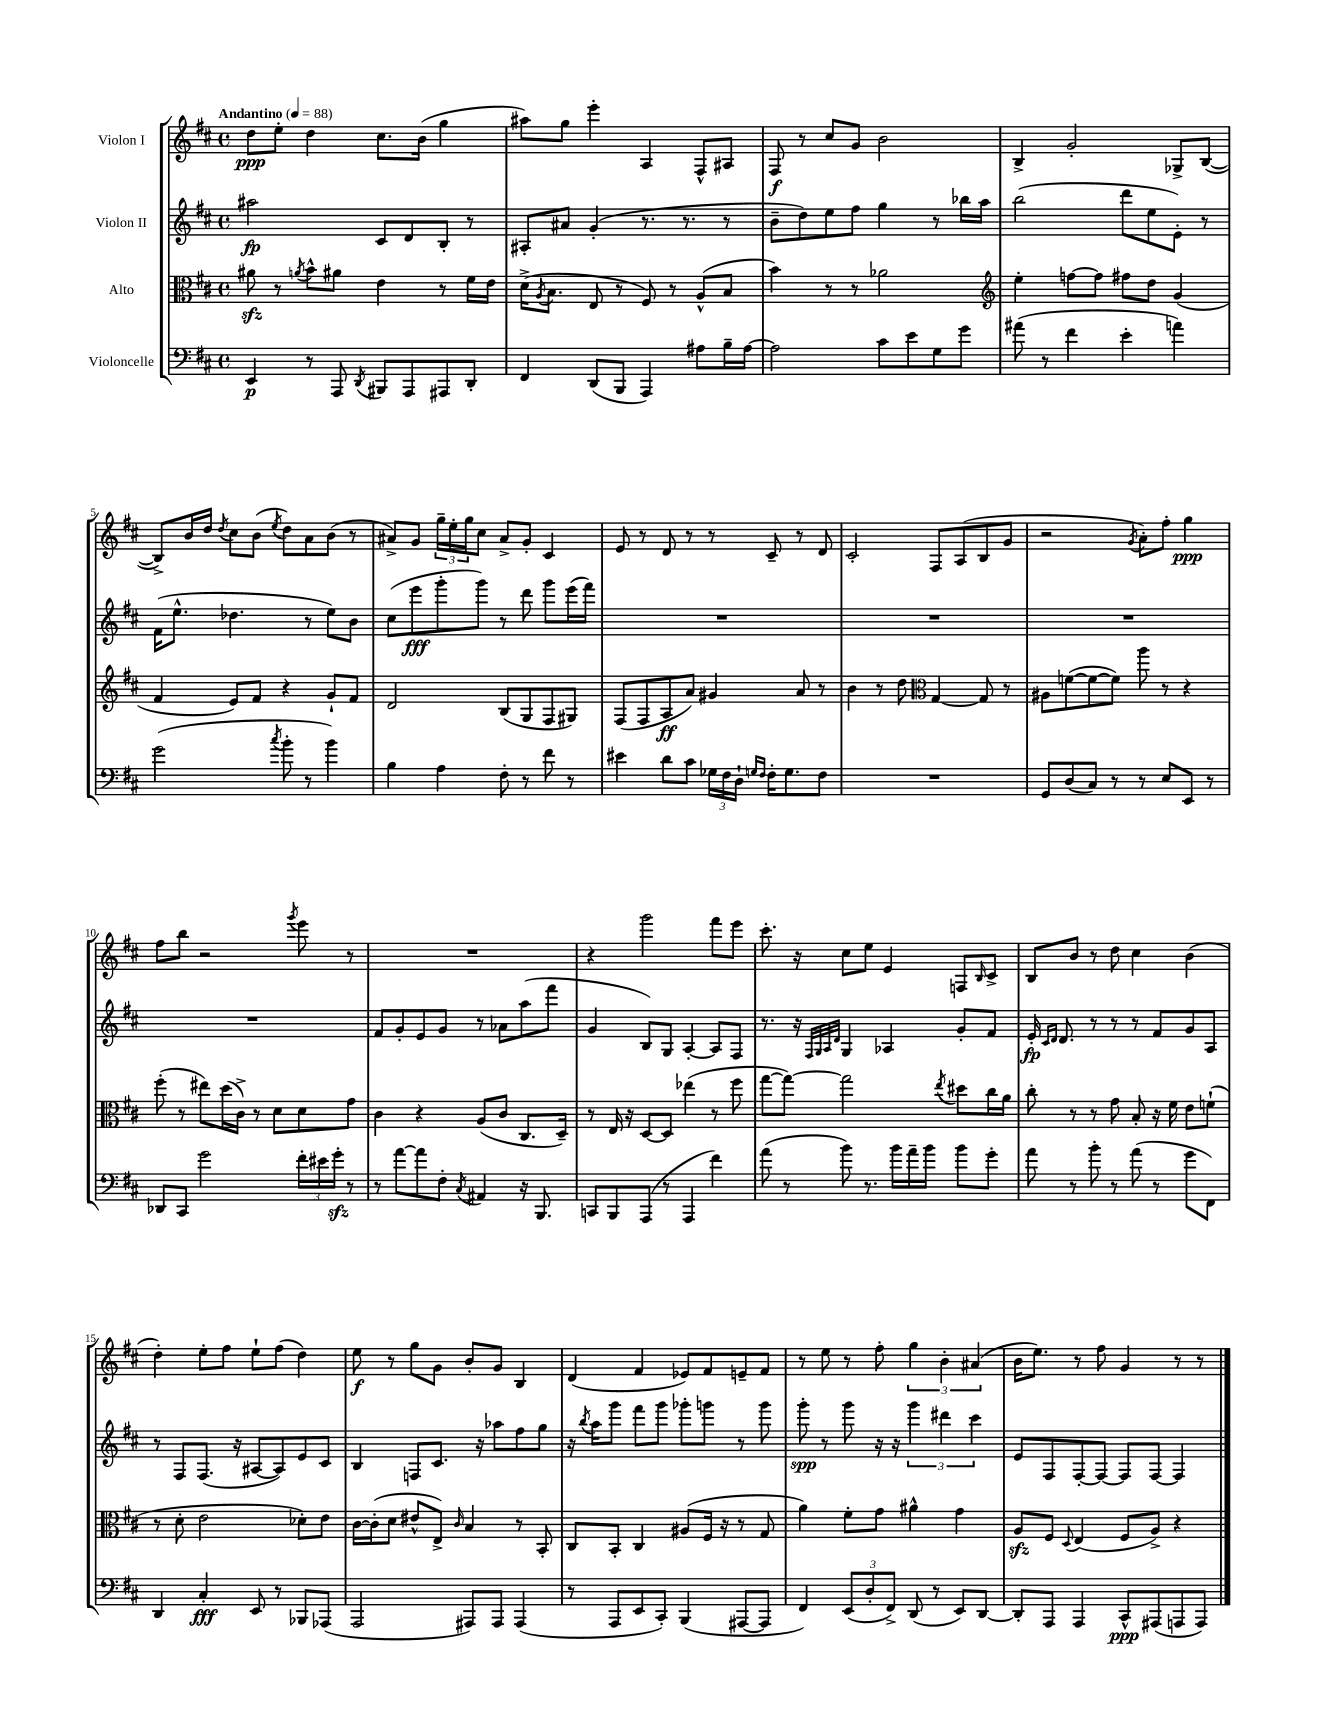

**kern	**kern	**kern	**kern
*staff4	*staff3	*staff2	*staff1
*clefF4	*clefC3	*clefG2	*clefG2
*k[f#c#]	*k[f#c#]	*k[f#c#]	*k[f#c#]
*M4/4	*M4/4	*M4/4	*M4/4
*met(c)	*met(c)	*met(c)	*met(c)
*MM88	*MM88	*MM88	*MM88
4EE	8a#	2aa#	8dd
.	8r	.	8ee'
.	8qa	.	.
8r	8b^^	.	4dd
8AAA	8a#	.	.
8qDD	.	.	.
8BBB#	4e	8c#	8.cc#
8AAA	.	8d	.
.	.	.	(16b
8AAA#	8r	8B'	4gg
8DD'	16f#	8r	.
.	16e	.	.
=	=	=	=
4FF#	(16d^	8A#'	8aa#)
.	8qA	.	.
.	8.B	.	.
.	.	8a#	8gg
(8DD	8E	(4g'	4eee'
8BBB	8r	.	.
4AAA)	8F#)	8.r	4A
.	8r	.	.
.	.	8.r	.
8A#	(8A^^	.	8F#^^
16B~	8B	8r	8A#
[16A#	.	.	.
=	=	=	=
2A#]	4b)	8b~	8F#
.	.	8dd)	8r
.	8r	8ee	8cc#
.	8r	8ff#	8g
8c#	2a-	4gg	2b
8e	.	.	.
8G	.	8r	.
8g	.	16bb-	.
.	.	16aa	.
=	=	=	=
*	*clefG2	*	*
(8a#	4ee'	(2bb	4B^
8r	.	.	.
4f#	[8ff	.	2g'
.	8ff]	.	.
4e'	8ff#	8ddd	.
.	8dd	8ee	.
4a)	(4g	8e')	8G-^
.	.	8r	([8B
=	=	=	=
(2g	4f#	(16f#	8B^])
.	.	8.ee^^	.
.	.	.	16b
.	.	.	16dd
.	.	.	8qdd
.	8e)	4.dd-	8cc#
.	8f#	.	(8b
8qcc#	.	.	8qee
8b'	4r	.	8dd)
8r	.	8r	8a
4b)	8g`	8ee)	(8b
.	8f#	8b	8r
=	=	=	=
4B	2d	(8cc#	8a#^)
.	.	8eee	8g
4A	.	8ggg'	24gg~
.	.	.	24ee'
.	.	.	24gg
.	.	8ggg)	8cc#
8F#'	(8B	8r	8a#^
8r	8G	8ddd	8g'
8f#	8F#	8ggg	4c#
8r	8G#)	(16eee	.
.	.	16fff#)	.
=	=	=	=
4e#	(8F#	1r	8e
.	8F#	.	8r
8d	8A	.	8d
8c#	8a)	.	8r
24G-	4g#	.	8r
24F#	.	.	.
24D`	.	.	.
16qqG	.	.	.
16qqF#	.	.	.
16F#'	.	.	8c#~
8.G	.	.	.
.	8a	.	8r
8F#	8r	.	8d
=	=	=	=
1r	4b	1r	2c#'
.	8r	.	.
.	8dd	.	.
*	*clefC3	*	*
.	[4G	.	8F#
.	.	.	(8A
.	8G]	.	8B
.	8r	.	8g
=	=	=	=
8GG	8A#	1r	2r
(8D	([8f	.	.
8C#)	8f_	.	.
8r	8f])	.	.
.	.	.	8qg
8r	8aa	.	8a')
8E	8r	.	8ff#'
8EE	4r	.	4gg
8r	.	.	.
=	=	=	=
8DD-	(8ff#'	1r	8ff#
8CC#	8r	.	8bb
2g	8ee#)	.	2r
.	(16dd	.	.
.	16c#^)	.	.
.	8r	.	.
.	8d	.	.
.	.	.	8qggg
24f#'	8d	.	8eee
24e#	.	.	.
24g'	.	.	.
8r	8g	.	8r
=	=	=	=
8r	4c#	8f#	1r
[8a	.	8g'	.
8a]	4r	8e	.
8F#'	.	8g	.
8qC#	.	.	.
4AA#	(8A	8r	.
.	8c#	8a-	.
16r	8.C#	(8aa	.
8.BBB	.	.	.
.	.	8fff#	.
.	16D~)	.	.
=	=	=	=
8CC	8r	4g	4r
8BBB	16E	.	.
.	16r	.	.
(8AAA	[8D	8B)	2ggg
8r	8D]	8G	.
4AAA	(4ee-	[4A'	.
4f#)	8r	8A]	8fff#
.	8ff#	8F#	8eee
=	=	=	=
(8a	[8gg	8.r	8.ccc#'
8r	8gg_)	.	.
.	.	16r	16r
.	.	32qqF#	.
.	.	32qqG	.
.	.	32qqA	.
.	.	32qqd	.
8b)	2gg]	4G	8cc#
8.r	.	.	8ee
.	.	4A-	4e
16b	.	.	.
16a~	.	.	.
16b	.	.	.
.	8qee	.	.
8b	8dd#	8g'	8F
.	.	.	16qqB
8g'	16cc#	8f#	8c#^
.	16a	.	.
=	=	=	=
8a	8cc#'	16e'	8B
.	.	16qqc#	.
.	.	16qqd	.
.	.	8.d	.
8r	8r	.	8b
8b'	8r	8r	8r
8r	8g	8r	8dd
(8a	8B'	8r	4cc#
8r	16r	8f#	.
.	16f#	.	.
8g	8e	8g	(4b
8FF#)	(8f`	8A	.
=	=	=	=
4DD	8r	8r	4dd')
.	8d'	8F#	.
4C#'	2e	(8.F#	8ee'
.	.	.	8ff#
.	.	16r	.
8EE	.	[8A#	8ee`
8r	.	8A#])	(8ff#
8BBB-	8d-')	8e	4dd)
(8AAA-	8e	8c#	.
=	=	=	=
2AAA	[16c#	4B	8ee
.	(16c#']	.	.
.	8d	.	8r
.	8e#^^	8F	8gg
.	8E^)	8.c#	8g
.	16qqc#	.	.
8AAA#)	4B	.	8b'
.	.	16r	.
8AAA#	.	8aa-	8g
(4AAA#	8r	8ff#	4B
.	8BB'	8gg	.
=	=	=	=
8r	8C#	16r	(4d
.	.	8qbb	.
.	.	16aa	.
8AAA	8BB'	8ggg	.
8EE	4C#	8fff#	4f#
8CC#')	.	8ggg	.
(4BBB	(8A#	8ggg-'	8e-)
.	16F#	8ggg	8f#
.	16r	.	.
[8AAA#	8r	8r	8e~
8AAA#]	8G	8ggg	8f#
=	=	=	=
4FF#)	4a)	8ggg'	8r
.	.	8r	8ee
(12EE	8f#'	8ggg	8r
12D'	.	.	.
.	8g	16r	8ff#'
12FF#^)	.	.	.
.	.	16r	.
(8DD	4a#^^	6ggg	6gg
8r	.	.	.
.	.	6ddd#	6b'
8EE)	4g	.	.
.	.	6ccc#	(6a#
[8DD	.	.	.
=	=	=	=
8DD']	8A	8e	16b
.	.	.	8.ee)
8AAA	8F#	8F#	.
.	8qqD	.	.
4AAA	(4E	[8F#'	8r
.	.	8F#_	8ff#
8CC#^^	8F#	8F#]	4g
(8AAA#	8A^)	[8F#	.
8AAA	4r	4F#]	8r
8AAA)	.	.	8r
==	==	==	==
*-	*-	*-	*-
